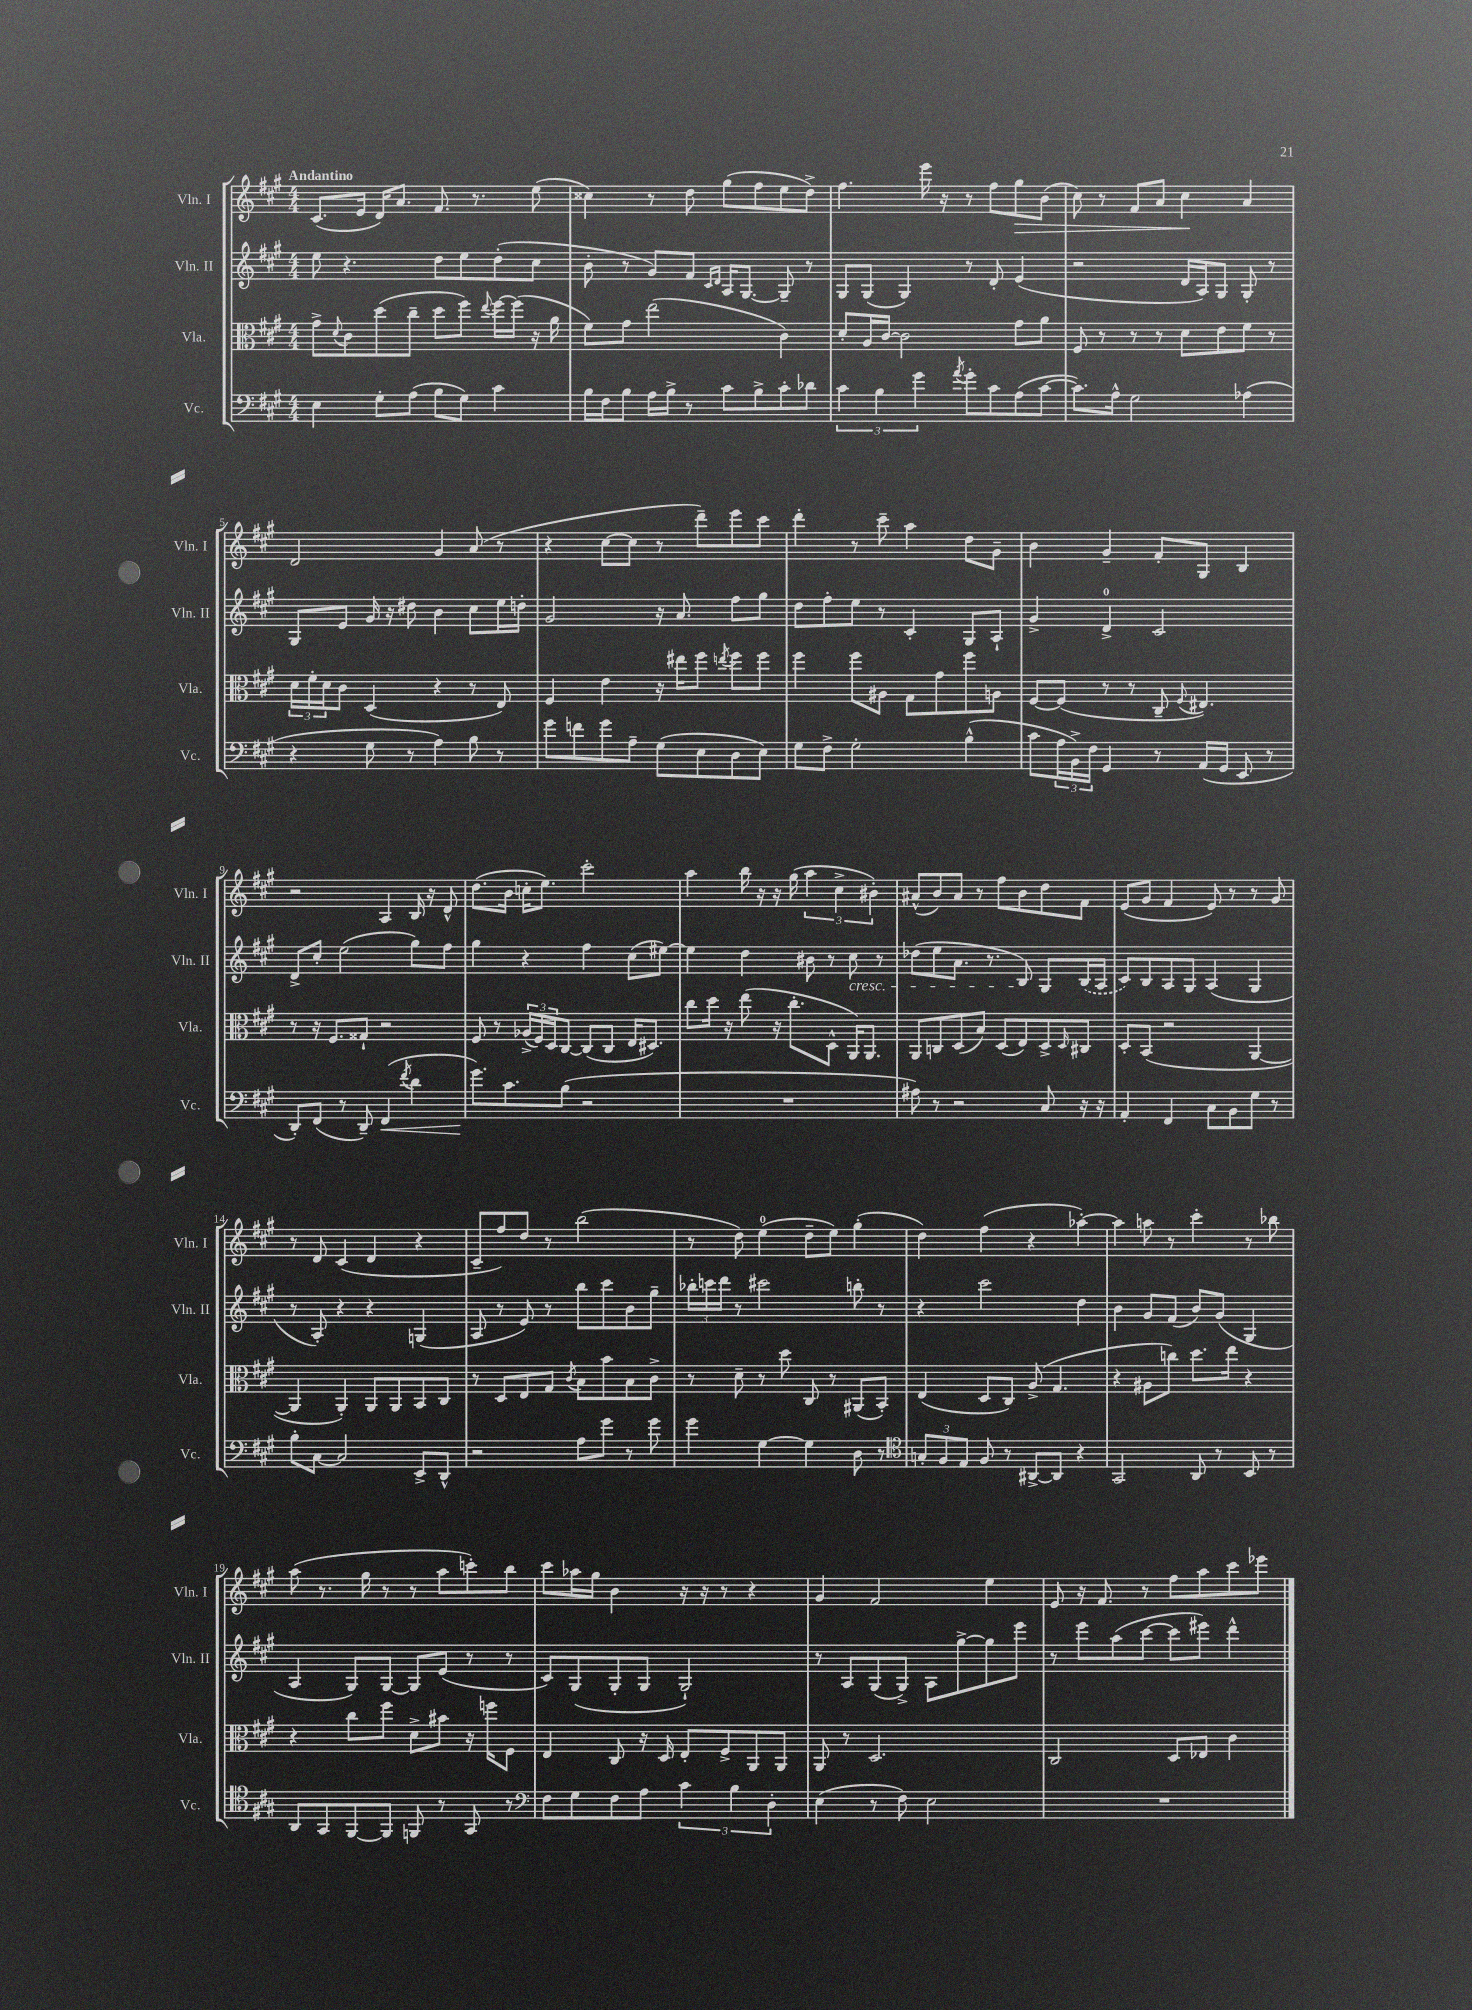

**kern	**dynam	**kern	**kern	**kern	**dynam
*part4	*part4	*part3	*part2	*part1	*part1
*staff4	*staff4	*staff3	*staff2	*staff1	*staff1
*I"Vc.	*	*I"Vla.	*I"Vln. II	*I"Vln. I	*
*I'Vc.	*	*I'Vla.	*I'Vln. II	*I'Vln. I	*
*clefF4	*	*clefC3	*clefG2	*clefG2	*
*k[f#c#g#]	*	*k[f#c#g#]	*k[f#c#g#]	*k[f#c#g#]	*
*M4/4	*	*M4/4	*M4/4	*M4/4	*
=1	=1	=1	=1	=1	=1
!	!	!	!	!LO:TX:a:B:t=Andantino	!
4E\	.	8g#^\L	8ee\	(8.c#/L	.
.	.	8qqd/	.	.	.
.	.	8c#\	4.r	.	.
.	.	.	.	16e/Jk	.
8G#'\L	.	(8dd\	.	16d/KL)	.
.	.	.	.	8.a/J	.
(8A\J	.	8cc#~\J	.	.	.
8B\L	.	8dd\L	8dd\L	8.f#/	.
8G#\J)	.	8ff#\J)	8ee\	.	.
.	.	.	.	8.r	.
.	.	8qqee/	.	.	.
4c#\	.	[16ff#\LL	(8dd'\	.	.
.	.	(16ff#\JJ]	.	.	.
.	.	16r	8cc#\J	(8ee\	.
.	.	16a\	.	.	.
=2	=2	=2	=2	=2	=2
16B\LL	.	8f#\L)	8b'\	4cc##X\)	.
16F#\J	.	.	.	.	.
8B\J	.	8g#\J	8r	.	.
16A\LL	.	(2ee\	8g#/L)	8r	.
16B^\JJ	.	.	.	.	.
8r	.	.	8f#/J	8dd\	.
.	.	.	16qqc#/LL	.	.
.	.	.	16qqd/JJ	.	.
8c#\L	.	.	16A/KL	(8gg#\L	.
.	.	.	[8.G#/J	.	.
8B^\	.	.	.	8ff#\	.
8c#'\	.	4c#\)	8G#~/]	8ee\	.
8d-X\J	.	.	8r	8dd^\J)	.
=3	=3	=3	=3	=3	=3
6c#\	.	8d'/L	8G#/L	4.ff#\	.
.	.	16A/L	(8G#/J	.	.
6B\	.	.	.	.	.
.	.	[16c#/JJ	.	.	.
.	.	2c#\]	4G#/)	.	.
6g#\	.	.	.	.	.
.	.	.	.	16eee\	.
.	.	.	.	16r	.
8qa/	.	.	.	.	.
8g#'\L	.	.	8r	8r	.
8c#\	.	.	8d'/	8ff#\L	.
!	!	!	!	!	!LO:HP:b
(8A\	.	8g#\L	(4e/	8gg#\	>
[8c#\J	.	8a\J	.	(8b\J	.
=4	=4	=4	=4	=4	=4
8.c#\L])	.	8F#/	2r	8cc#\)	.
.	.	8r	.	8r	.
16A^^\Jk	.	.	.	.	.
2G#\	.	8r	.	8f#/L	.
.	.	8r	.	8a/J	.
.	.	8d\L	16d/LL	4cc#\	.
.	.	.	16A/J)	.	.
.	.	8e\	8G#/J	.	.
(4A-X\	.	8f#\J	8G#'/	4a/	]
.	.	8r	8r	.	.
!!LO:LB:g=z
=5	=5	=5	=5	=5	=5
4r	.	24d\LL	8G#/L	2d/	.
.	.	24f#'\	.	.	.
.	.	24d\J	.	.	.
.	.	8c#\J	8e/J	.	.
8G#\	.	(4D/	16g#/	.	.
.	.	.	16r	.	.
8r	.	.	8dd#X\	.	.
4A\)	.	4r	4b\	4g#/	.
8B\	.	8r	8cc#\L	(8a/	.
8r	.	8E/)	16ee\L	8r	.
.	.	.	16ddn'\JJ	.	.
=6	=6	=6	=6	=6	=6
8g#\L	.	4F#/	2g#/	4r	.
8fn\	.	.	.	.	.
8g#\	.	4e\	.	[8cc#\L	.
8A~\J	.	.	.	8cc#\J]	.
(8G#\L	.	16r	16r	8r	.
.	.	16ee#X\KL	8.a/	.	.
8E\	.	8ff#\J	.	8ddd~\L)	.
.	.	8qeen/	.	.	.
8D\	.	8ff#\L	8ff#\L	8eee\	.
8E\J)	.	8ff#\J	8gg#\J	8ccc#\J	.
=7	=7	=7	=7	=7	=7
8G#\L	.	4ff#\	8dd\L	4ddd'\	.
8F#^\J	.	.	8ff#'\	.	.
2G#'\	.	8ff#\L	8ee\J	8r	.
.	.	8A#X\J	8r	8ccc#~\	.
.	.	8G#\L	4c#'/	4aa\	.
.	.	8g#\	.	.	.
(4B^^\	.	8ff#\	8G#/L	8dd\L	.
.	.	8An\J	8A`/J	8g#~\J	.
=8	=8	=8	=8	=8	=8
8c#\L	.	[8F#/L	4g#^/	4b\	.
24A\L	.	(8F#/J]	.	.	.
24BB^\)	.	.	.	.	.
24F#\JJ	.	.	.	.	.
4GG#/	.	8r	4d^/	4g#~/	.
.	.	8r	.	.	.
8r	.	8C#~/	2c#/	8f#'/L	.
.	.	8qqF#/	.	.	.
(16AA/LL	.	4.E#X/)	.	8G#/J	.
16GG#/JJ	.	.	.	.	.
8EE/	.	.	.	4B/	.
8r	.	.	.	.	.
!!LO:LB:g=z
=9	=9	=9	=9	=9	=9
8DD'/L)	.	8r	8d^/L	2r	.
(8FF#/J	.	16r	8cc#'/J	.	.
.	.	8.F#/L	.	.	.
8r	.	.	(2ee\	.	.
8DD~/)	.	8G##X`/J	.	.	.
!	!LO:HP:b	!	!	!	!
(4FF#/	<	2r	.	4A/	.
8qf#/	.	.	.	.	.
4d\	.	.	8gg#\L)	16B/	.
.	.	.	.	16r	.
.	.	.	8ff#\J	8d^^/	.
=10	=10	=10	=10	=10	=10
8.g#\L)	.	8F#/	4gg#\	(8.dd\L	.
.	.	8r	.	.	.
8.c#\	[	.	.	16b\Jk	.
.	.	(24A-X^/LL	4r	16ccn'\KL	.
.	.	24F#/)	.	.	.
.	.	.	.	8.ee\J)	.
.	.	24D/J	.	.	.
(8B\J	.	[8C#/J	.	.	.
2r	.	(8C#/L]	4ff#\	2ccc#'\	.
.	.	8C#/J	.	.	.
.	.	16E/KL	(8cc#\L	.	.
.	.	8.D#X/J)	.	.	.
.	.	.	[8ee#X\J)	.	.
=11	=11	=11	=11	=11	=11
1r	.	8cc#\L	4ee#\]	4aa\	.
.	.	16dd\Jk	.	.	.
.	.	16r	.	.	.
.	.	(8ee\	4dd\	16bb\	.
.	.	.	.	16r	.
.	.	16r	.	16r	.
.	.	8.cc#'\L	.	(16gg#\	.
.	.	.	8b#X\	6aa\	.
.	.	8D^^\J	8r	.	.
.	.	.	.	6cc#^\	.
!	!	!	!LO:TX:b:i:t=cresc.	!	!
.	.	16AA/KL)	8cc#\	.	.
.	.	8.AA/J	.	.	.
.	.	.	.	6b#X'\)	.
.	.	.	8r	.	.
=12	=12	=12	=12	=12	=12
8A#X\)	.	8AA/L	(8dd-X\L	(8a#X^^/L	.
8r	.	8Cn/	8ee\	8b/)	.
2r	.	(8D/	8.a\J	8a#/J	.
.	.	8B/J)	.	8r	.
.	.	.	8.r	.	.
.	.	(8D/L	.	8ff#\L	.
.	.	8E/)	8B/)	8b\	.
8C#/	.	8D^/	8G#/L	8dd\	.
.	.	16qqD/	.	.	.
16r	.	8C#X/J	(16B/L	8f#\J	.
16r	.	.	16A/JJ	.	.
=13	=13	=13	=13	=13	=13
4AA'/	.	8D'/L	8c#/L)	(8e/L	.
.	.	(8BB/J	8B/	8g#/J	.
4FF#/	.	2r	8A/	4f#/	.
.	.	.	8G#/J	.	.
8C#\L	.	.	(4A/	8e/)	.
8BB\	.	.	.	8r	.
8G#\J	.	[4AA/	4G#/	8r	.
8r	.	.	.	8g#/	.
!!LO:LB:g=z
=14	=14	=14	=14	=14	=14
8B'\L	.	4AA/]	8r	8r	.
[8C#\J	.	.	8A'/)	8d/	.
2C#/]	.	4AA'/)	4r	(4c#/	.
.	.	8AA/L	4r	4d/	.
.	.	8AA/	.	.	.
8EE^/L	.	8BB/	(4Gn/	4r	.
8DD^^/J	.	8C#/J	.	.	.
=15	=15	=15	=15	=15	=15
2r	.	8r	8A/	8c#~/L	.
.	.	8D/L	8r	8ff#/)	.
.	.	8E/	8e/)	8dd/J	.
.	.	8G#/J	8r	8r	.
.	.	8qc#/	.	.	.
8A\L	.	8B\L	8bb\L	(2bb\	.
8g#\J	.	8b\	8ccc#\	.	.
8r	.	8B\	8b\	.	.
8g#\	.	8c#^\J	8gg#~\J	.	.
=16	=16	=16	=16	=16	=16
4g#\	.	8r	24bb-X'\LL	8r	.
.	.	.	24cccn\	.	.
.	.	.	24ddd\JJ	.	.
.	.	8d~\	8r	8dd\)	.
[4G#\	.	8r	2ccc#X\	(4ee\	.
.	.	8dd\	.	.	.
4G#\]	.	8C#/	.	8dd~\L	.
.	.	8r	.	8ee\J)	.
8D\	.	(8AA#X/L	8bbn'\	(4gg#'\	.
8r	.	8BB'/J)	8r	.	.
=17	=17	=17	=17	=17	=17
*clefC4	*	*	*	*	*
12Gn'/L	.	(4E/	4r	4dd\)	.
12F#/	.	.	.	.	.
12E/J	.	.	.	.	.
8F#/	.	8D/L	2ccc#\	(4ff#\	.
8r	.	8C#/J)	.	.	.
[8AA#X^/L	.	(8A^/	.	4r	.
8AA#/J]	.	4.G#/	.	.	.
4r	.	.	4dd\	[4aa-X'\)	.
=18	=18	=18	=18	=18	=18
2GG#/	.	4r	4b\	4aa-\]	.
.	.	8A#X\L	8g#/L	8aan\	.
.	.	8ccn\J)	(8f#/J	8r	.
8AA/	.	8.dd\L	8b/L)	4ccc#'\	.
8r	.	.	(8g#/J	.	.
.	.	16ee\Jk	.	.	.
8BB/	.	4r	4G#/	8r	.
8r	.	.	.	8bb-X\	.
!!LO:LB:g=z
=19	=19	=19	=19	=19	=19
8AA/L	.	4r	4A/	(8aa\	.
8GG#/	.	.	.	8.r	.
[8FF#/	.	8cc#\L	8G#/L)	.	.
.	.	.	.	16gg#\	.
8FF#/J]	.	8ff#\J	[8G#/J	8r	.
8FFn/	.	8d^\L	8G#/L]	8r	.
8r	.	8b#X\J	(8e/J	8aa\L	.
8GG#/	.	16r	8r	8cccn'\)	.
.	.	16ffn\KL	.	.	.
8r	.	8F#\J	8r	8bb\J	.
=20	=20	=20	=20	=20	=20
*clefF4	*	*	*	*	*
8F#\L	.	4E/	8c#/L)	8ccc#\L	.
8G#\	.	.	(8G#/	16aa-X\L	.
.	.	.	.	16gg#\JJ	.
8F#\	.	8C#/	8G#'/	4b\	.
8A\J	.	16r	8G#/J	.	.
.	.	16D/	.	.	.
6c#\	.	8E'/L	2G#`/)	16r	.
.	.	.	.	16r	.
.	.	8F#^/	.	8r	.
6B\	.	.	.	.	.
.	.	8AA/	.	4r	.
6D'\	.	.	.	.	.
.	.	8AA/J	.	.	.
=21	=21	=21	=21	=21	=21
(4E\	.	8AA/	8r	4g#/	.
.	.	8r	8A/L	.	.
8r	.	2.D/	(8G#/	2f#/	.
8F#\)	.	.	8G#^/J)	.	.
2E\	.	.	8A\L	.	.
.	.	.	[8gg#^\	.	.
.	.	.	8gg#\]	4ee\	.
.	.	.	8eee\J	.	.
=22	=22	=22	=22	=22	=22
1r	.	2C#/	8r	8e/	.
.	.	.	8eee\L	16r	.
.	.	.	.	8.f#/	.
.	.	.	(8aa\	.	.
.	.	.	[8ccc#\J	8r	.
.	.	8D/L	8ccc#\L]	8ff#\L	.
.	.	8E-X/J	8eee#X\J)	8aa\	.
.	.	4c#\	4ddd^^\	8ccc#\	.
.	.	.	.	8eee-X\J	.
==	==	==	==	==	==
*-	*-	*-	*-	*-	*-
